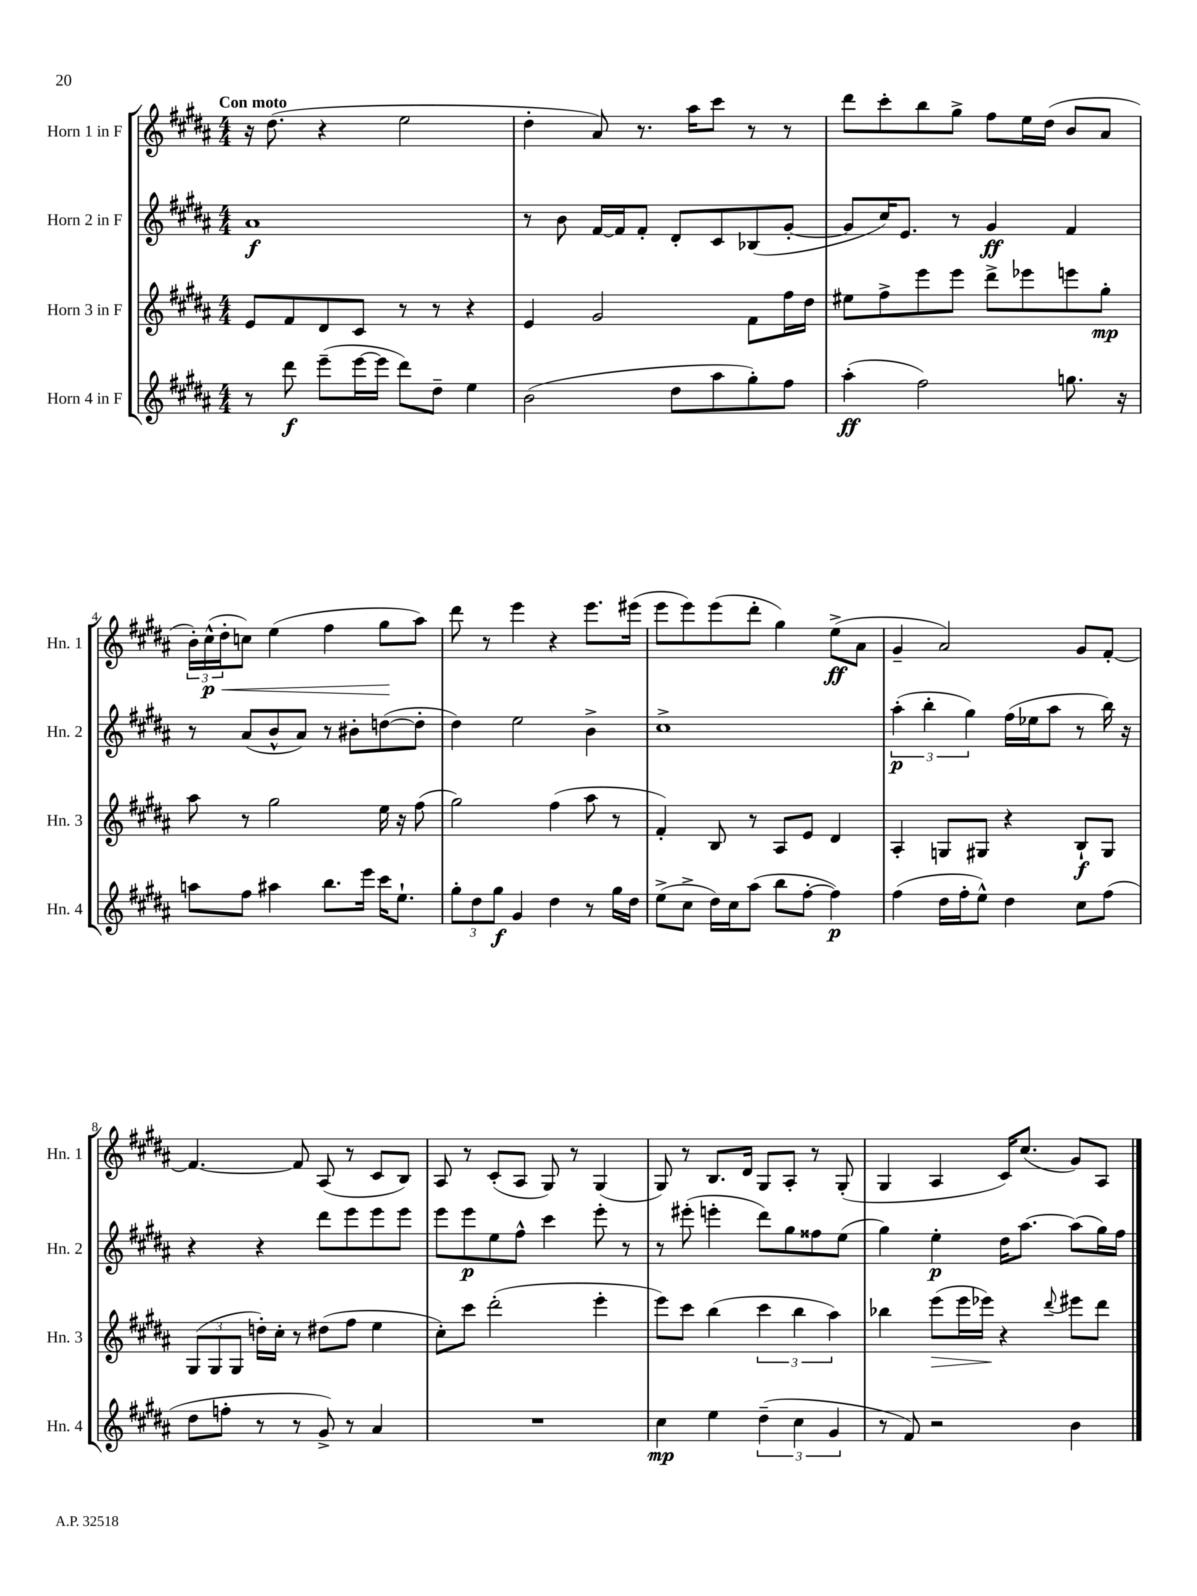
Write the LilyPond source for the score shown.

<<
\new StaffGroup <<
\new Staff = "s0" \with { instrumentName = "Horn 1 in F" shortInstrumentName = "Hn. 1" } {
    \clef treble \key b \major \numericTimeSignature \time 4/4 \tempo "Con moto"
    r16 dis''8.( r4 e''2 |
    dis''4-. ais'8) r8. ais''16 cis'''8 r8 r8 |
    dis'''8 cis'''8-. b''8 gis''8-> fis''8 e''16 dis''16( b'8 ais'8 |
    \tuplet 3/2 { b'16-.) cis''16-^\p\<( dis''16-. } c''8) e''4( fis''4 gis''8\! ais''8) |
    dis'''8 r8 e'''4 r4 e'''8. eis'''16( |
    e'''8 e'''8) e'''8( dis'''8-. gis''4) e''8->\ff( ais'8 |
    gis'4-- ais'2) gis'8 fis'8~-. |
    fis'4.~ fis'8 ais8( r8 cis'8 b8) |
    ais8 r8 cis'8-.( ais8 gis8) r8 gis4( |
    gis8) r8 b8. dis'16 gis8 ais8-. r8 gis8-.( |
    gis4 ais4 cis'16) cis''8.( gis'8) ais8 \bar "|." |
}
\new Staff = "s1" \with { instrumentName = "Horn 2 in F" shortInstrumentName = "Hn. 2" } {
    \clef treble \key b \major \numericTimeSignature \time 4/4
    ais'1\f |
    r8 b'8 fis'16~ fis'16 fis'8-. dis'8-. cis'8 bes8( gis'8~-. |
    gis'8 cis''16) e'8. r8 gis'4\ff fis'4 |
    r8 ais'8( b'8-^ ais'8) r8 bis'8-. d''8~( d''8-. |
    dis''4) e''2 b'4-> |
    cis''1-> |
    \tuplet 3/2 { ais''4-.\p( b''4-. gis''4) } fis''16( ees''16 ais''8 r8 b''16) r16 |
    r4 r4 dis'''8 e'''8 e'''8 e'''8 |
    e'''8 e'''8\p e''8 fis''8-^ cis'''4 e'''8-. r8 |
    r8 eis'''8-.( e'''4-. dis'''8) gis''8 fisis''8 e''8( |
    gis''4) e''4-.\p dis''16 ais''8.~ ais''8( gis''16) fis''16 \bar "|." |
}
\new Staff = "s2" \with { instrumentName = "Horn 3 in F" shortInstrumentName = "Hn. 3" } {
    \clef treble \key b \major \numericTimeSignature \time 4/4
    e'8 fis'8 dis'8 cis'8 r8 r8 r4 |
    e'4 gis'2 fis'8 fis''16 dis''16 |
    eis''8 fis''8-> e'''8 e'''8 dis'''8-> ees'''8 e'''8 gis''8-.\mp |
    ais''8 r8 gis''2 e''16 r16 fis''8( |
    gis''2) fis''4( ais''8 r8 |
    fis'4-.) b8 r8 ais8 e'8 dis'4 |
    ais4-. g8 gis8 r4 b8-!\f gis8 |
    \tuplet 3/2 { gis8( gis8 gis8 } d''16-.) cis''16-. r8 dis''8( fis''8 e''4 |
    cis''8-.) cis'''8 dis'''2-.( e'''4-. |
    e'''8) cis'''8 b''4( \tuplet 3/2 { cis'''4 b''4 ais''4) } |
    bes''4 e'''8\>( e'''16 ees'''16\!) r4 \appoggiatura { dis'''8 } eis'''8 dis'''8 \bar "|." |
}
\new Staff = "s3" \with { instrumentName = "Horn 4 in F" shortInstrumentName = "Hn. 4" } {
    \clef treble \key b \major \numericTimeSignature \time 4/4
    r8 dis'''8\f e'''8--( e'''16~ e'''16 dis'''8) dis''8-- e''4 |
    b'2( dis''8 ais''8 gis''8-.) fis''8 |
    ais''4-.\ff( fis''2) g''8. r16 |
    a''8 fis''8 ais''4 b''8. e'''16 cis'''16 e''8.-! |
    \tuplet 3/2 { gis''8-. dis''8 gis''8\f } gis'4 dis''4 r8 gis''16 dis''16 |
    e''8->( cis''8-> dis''16) cis''16 ais''8( b''8 fis''8~-. fis''4\p) |
    fis''4( dis''16 fis''16-. e''8-^) dis''4 cis''8 fis''8( |
    dis''8 f''8-. r8 r8 gis'8->) r8 ais'4 |
    R1 |
    cis''4\mp e''4 \tuplet 3/2 { dis''4--( cis''4 gis'4 } |
    r8 fis'8) r2 b'4 \bar "|." |
}
>>
>>
